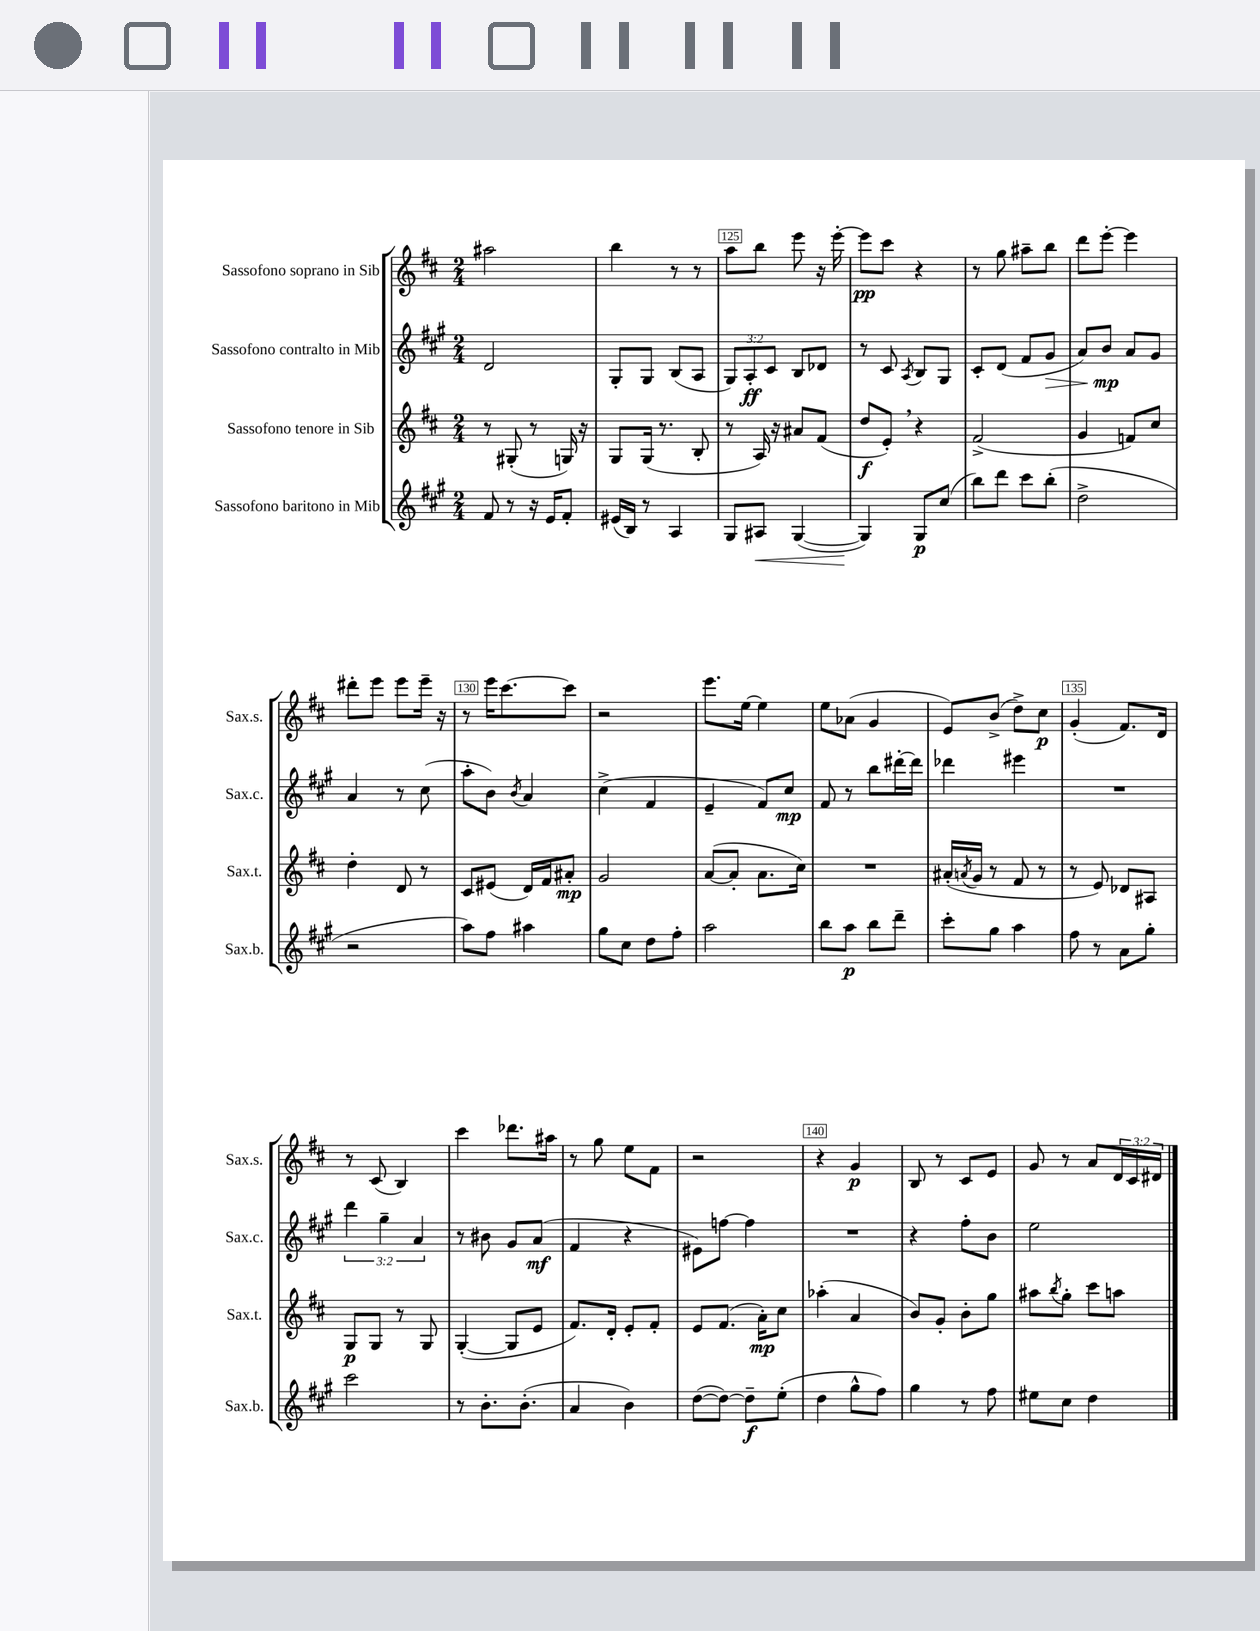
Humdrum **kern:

**kern	**kern	**kern	**kern
*staff4	*staff3	*staff2	*staff1
*clefG2	*clefG2	*clefG2	*clefG2
*k[f#c#g#]	*k[f#c#]	*k[f#c#g#]	*k[f#c#]
*M2/4	*M2/4	*M2/4	*M2/4
8f#	8r	2d	2aa#
8r	(8G#'	.	.
16r	8r	.	.
16e	.	.	.
8f#'	16G)	.	.
.	16r	.	.
=	=	=	=
(16e#	8G	8G#'	4bb
16B)	.	.	.
8r	(16G	8G#	.
.	8.r	.	.
4A	.	(8B	8r
.	8B'	8A	8r
=	=	=	=
8G#	8r	12G#)	8aa
.	.	12A'	.
8A#	16A)	.	8bb
.	.	12c#	.
.	16r	.	.
([4G#	8a#	8B	8eee
.	(8f#	8d-	16r
.	.	.	[16eee'
=	=	=	=
4G#])	8dd	8r	8eee]
.	8e')	8c#	8ccc#
.	.	8qA	.
8G#	4r	8B	4r
(8cc#	.	8G#	.
=	=	=	=
8bb)	(2f#^	8c#'	8r
8ddd	.	(8d	8gg
8ccc#	.	8f#	8aa#~
(8bb'	.	8g#	8bb
=	=	=	=
2dd^	4g	8a)	8ddd
.	.	8b	[8eee'
.	8f)	8a	4eee]
.	8cc#	8g#	.
=	=	=	=
2r	4dd'	4a	8ddd#'
.	.	.	8eee
.	8d	8r	8eee
.	8r	(8cc#	16eee~
.	.	.	16r
=	=	=	=
8aa)	8c#	8aa'	8r
8ff#	(8e#	8b)	16eee
.	.	.	[8.ccc#
.	.	8qb	.
4aa#	16d)	4a	.
.	16f#	.	.
.	8a#'	.	8ccc#]
=	=	=	=
8gg#	2g	(4cc#^	2r
8cc#	.	.	.
8dd	.	4f#	.
8ff#'	.	.	.
=	=	=	=
2aa	([8a	4e~	8.eee
.	8a']	.	.
.	.	.	[16ee
.	8.a	8f#)	4ee]
.	.	8cc#	.
.	16cc#)	.	.
=	=	=	=
8bb	2r	8f#	8ee
8aa	.	8r	(8a-
8bb	.	8bb	4g
8ddd~	.	[16ddd#'	.
.	.	16ddd#]	.
=	=	=	=
8ccc#'	(16a#'	4ddd-	8e)
.	8qa	.	.
.	16g	.	.
8gg#	8r	.	(8b^
4aa	8f#	4eee#	8dd^)
.	8r	.	8cc#
=	=	=	=
8ff#	8r	2r	(4g'
8r	8e)	.	.
8a	8d-	.	8.f#)
8gg#'	8A#	.	.
.	.	.	16d
=	=	=	=
2ccc#	8G	6ddd	8r
.	8G	.	(8c#
.	.	6gg#~	.
.	8r	.	4B)
.	.	6a	.
.	8G	.	.
=	=	=	=
8r	([4G'	8r	4ccc#
8.b'	.	8b#	.
.	8G]	8g#	8.ddd-
(8.b'	.	.	.
.	8e	(8a	.
.	.	.	16aa#
=	=	=	=
4a	8.f#)	4f#	8r
.	.	.	8gg
.	16d'	.	.
4b)	8e'	4r	8ee
.	8f#'	.	8f#
=	=	=	=
([8dd	8e	8e#)	2r
8dd_)	(8.f#	[8ff	.
8dd~]	.	4ff]	.
.	16a')	.	.
(8ee'	8cc#	.	.
=	=	=	=
4dd	(4aa-'	2r	4r
8gg#^^	4a	.	4g
8ff#)	.	.	.
=	=	=	=
4gg#	8b)	4r	8B
.	8g'	.	8r
8r	8b'	8ff#'	8c#
8ff#	8gg	8b	8e
=	=	=	=
8ee#	8aa#	2ee	8g
.	8qbb	.	.
8cc#	8gg'	.	8r
4dd	8ccc#	.	8a
.	8aa	.	24d
.	.	.	24c#
.	.	.	24d#
==	==	==	==
*-	*-	*-	*-
